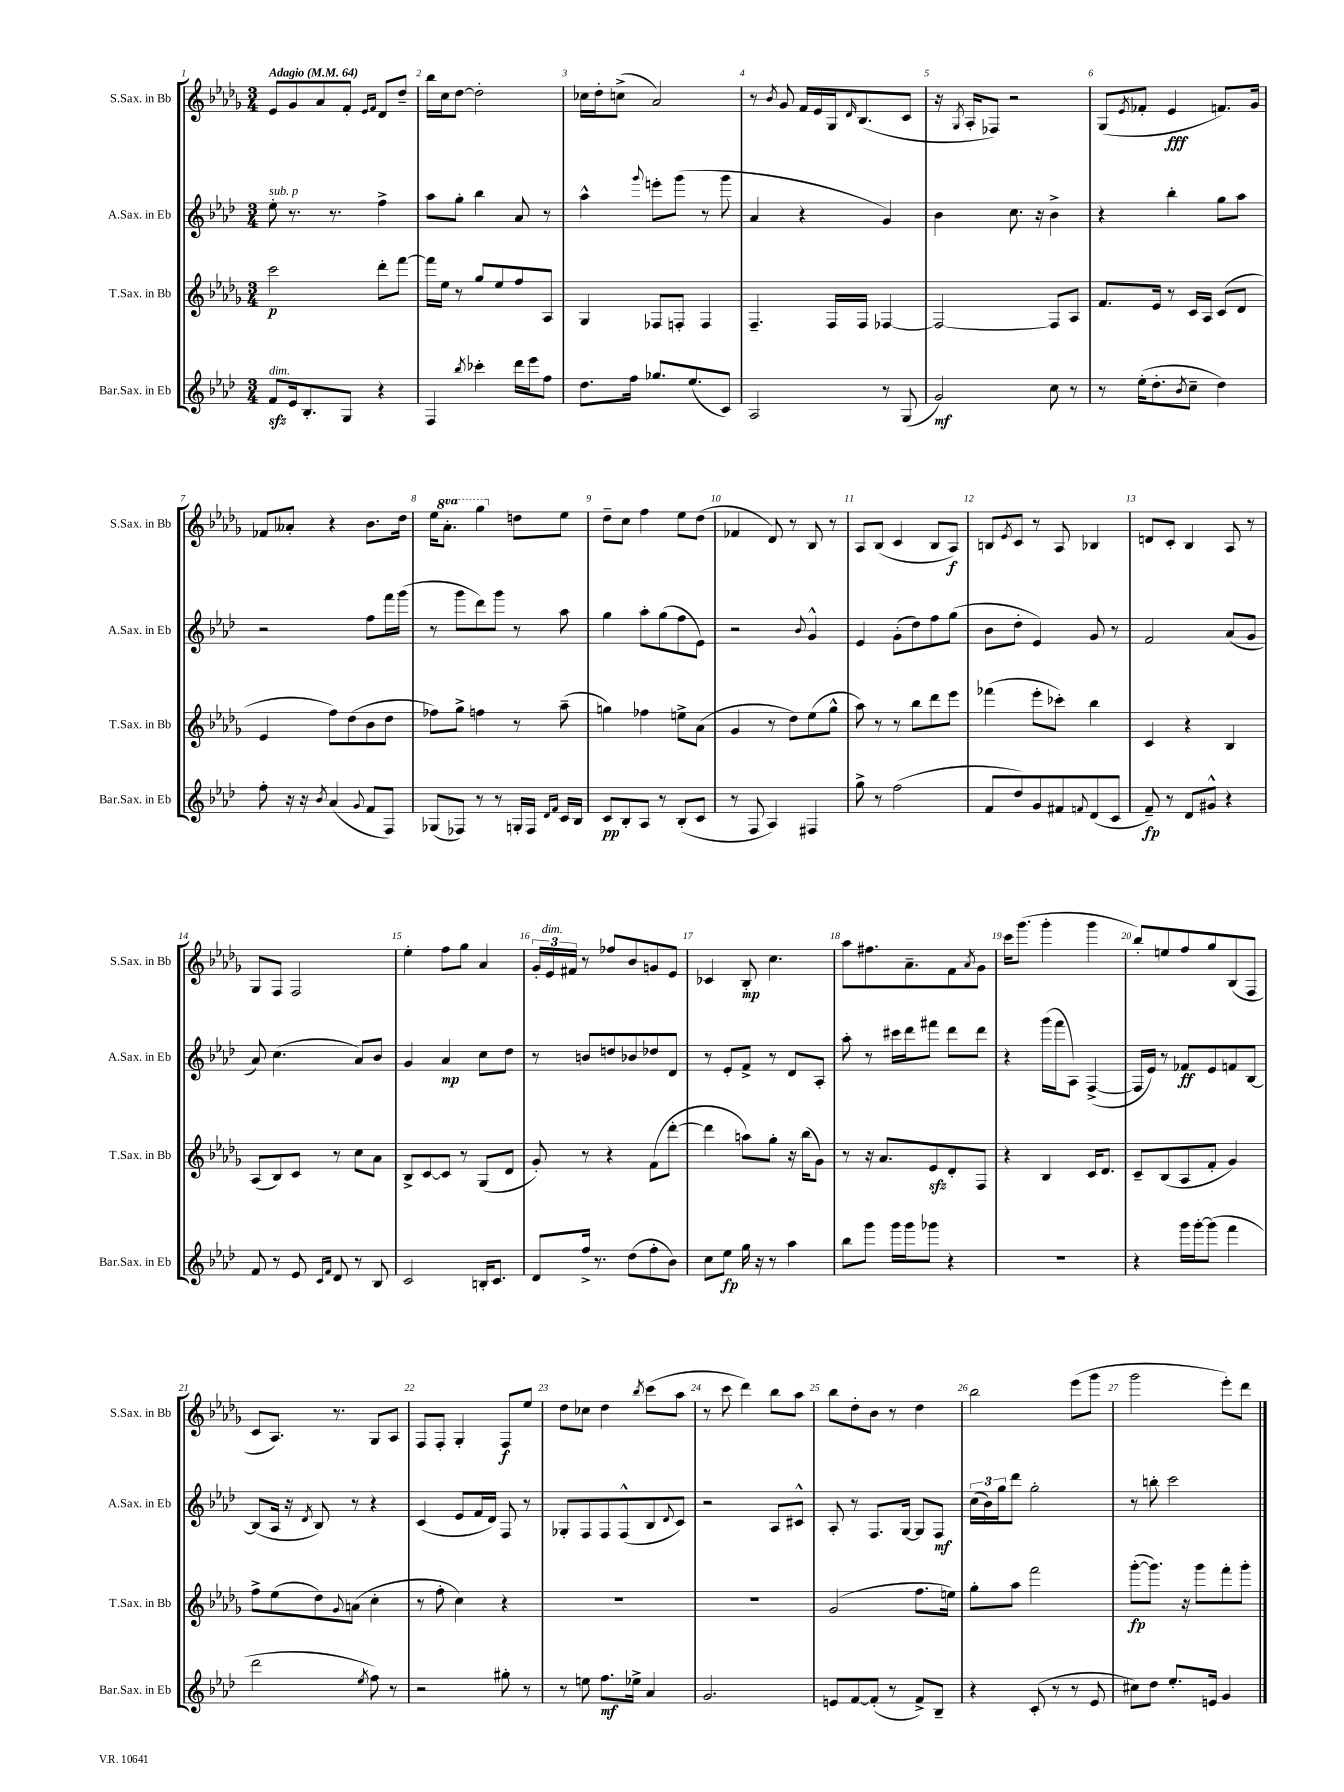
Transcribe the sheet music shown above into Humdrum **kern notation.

**kern	**kern	**kern	**kern
*staff4	*staff3	*staff2	*staff1
*clefG2	*clefG2	*clefG2	*clefG2
*k[b-e-a-d-]	*k[b-e-a-d-g-]	*k[b-e-a-d-]	*k[b-e-a-d-g-]
*M3/4	*M3/4	*M3/4	*M3/4
*MM64	*MM64	*MM64	*MM64
8f	2ccc	8ee-'	8e-
16e-	.	8.r	8g-
8.B-'	.	.	.
.	.	.	8a-
.	.	8.r	.
8G	.	.	8f'
.	.	.	16qqe-
.	.	.	16qqf
4r	8ddd-'	4ff^	8d-
.	[8fff	.	8dd-~
=	=	=	=
4F	16fff]	8aa-	16bb-
.	16ee-	.	16cc
.	8r	8gg'	[8dd-
8qbb-	.	.	.
4ccc-'	8gg-	4bb-	2dd-']
.	8ee-	.	.
16ddd-	8ff	8a-	.
16eee-	.	.	.
8ff	8A-	8r	.
=	=	=	=
8.dd-	4G-	4aa-^^	16cc-
.	.	.	16dd-'
.	.	.	(8cc^
16ff	.	.	.
.	.	8qqggg	.
8.gg-	8F-	8eee'	2a-)
.	8F'	(8ggg	.
(8.ee-	.	.	.
.	4F	8r	.
8c)	.	8ggg	.
=	=	=	=
2A-	4.F~	4a-	8r
.	.	.	8qb-
.	.	.	8g-
.	.	4r	16f
.	.	.	16e-
.	16F	.	16G-
.	.	.	16qqd-
.	16F	.	(8.B-
8r	[4F-	4g)	.
(8G	.	.	8c
=	=	=	=
2g)	2F-_	4b-	16r
.	.	.	8qG-
.	.	.	16A-'
.	.	.	8F-)
.	.	8.cc	2r
.	.	16r	.
8cc	8F-]	4b-^	.
8r	8A-	.	.
=	=	=	=
8r	8.f	4r	(8G-
.	.	.	8qe-
(16ee-'	.	.	8f-'
8.dd-'	16e-	.	.
.	8r	4bb-'	4e-
8qb-	.	.	.
8cc~	16c	.	.
.	16A-	.	.
4dd-)	(8c	8gg	8.f)
.	8d-	8aa-	.
.	.	.	16g-
=	=	=	=
8ff'	4e-	2r	8f-
16r	.	.	8a--'
16r	.	.	.
8qb-	.	.	.
(4a-	8ff)	.	4r
.	(8dd-	.	.
8qqg	.	.	.
8f	8b-	8ff	8.b-
8F)	8dd-	16fff	.
.	.	(16ggg	16dd-
=	=	=	=
(8G-	8ff-)	8r	16ee-
.	.	.	8.aa-'
8F-)	8gg-^	8ggg	.
8r	4ff	8ddd-)	4ggg-
8r	.	8ggg	.
16G'	8r	8r	8dd
16F-	.	.	.
16qqd-	.	.	.
16qqf	.	.	.
16c	(8aa-~	8aa-	8ee-
16B-	.	.	.
=	=	=	=
8c	4gg)	4gg	8dd-~
8B-'	.	.	8cc
8A-	4ff-	8aa-'	4ff
8r	.	(8gg	.
(8B-'	8ee^	8ff	8ee-
8c	(8a-	8e-)	(8dd-
=	=	=	=
8r	4g-	2r	4f-
8F	.	.	.
4A-)	8r	.	8d-)
.	8dd-)	.	8r
.	.	8qqb-	.
4F#	(8ee-	4g^^	8B-
.	8gg-^^	.	8r
=	=	=	=
8gg^	8aa-)	4e-	8A-
8r	8r	.	(8B-
(2ff	8r	(8g'	4c
.	8bb-	8dd-)	.
.	8ddd-	8ff	8B-
.	8eee-	(8gg	8A-)
=	=	=	=
8f	(4fff-	8b-	8B
.	.	.	8qe-
8dd-)	.	8dd-'	8c
8g	8eee-'	4e-)	8r
8f#	8ccc-')	.	8A-
8qqf	.	.	.
(8d-	4bb-	8g	4B-
8c	.	8r	.
=	=	=	=
8f~)	4c	2f	8d
8r	.	.	8c'
8d-	4r	.	4B-
8g#^^	.	.	.
4r	4B-	(8a-	8A-
.	.	8g	8r
=	=	=	=
8f	(8A-	8a-)	8G-
8r	8B-)	(4.cc	8F
8e-	8c	.	2F
16qqc	.	.	.
16qqf	.	.	.
8d-	8r	.	.
8r	8cc	8a-)	.
8B-	8a-	8b-	.
=	=	=	=
2c	8B-^	4g	4ee-'
.	[8c	.	.
.	8c]	4a-	8ff
.	8r	.	8gg-
16B'	(8G-	8cc	4a-
8.c	.	.	.
.	8d-	8dd-	.
=	=	=	=
8d-	8g-')	8r	24g-'
.	.	.	24e-
.	.	.	24f#
16ff^	8r	8b	8r
8.r	.	.	.
.	4r	8dd	8ff-
(8dd-	.	8b-	8b-
8ff'	(8f	8dd-	8g
8b-)	[8ddd-'	8d-	8e-
=	=	=	=
8cc	4ddd-]	8r	4c-
8ee-	.	8e-'	.
16gg	8aa)	8f^	8B-'
16r	.	.	.
8r	8gg-'	8r	4.cc
4aa-	16r	8d-	.
.	(16bb-	.	.
.	8g-)	8A-'	.
=	=	=	=
8bb-	8r	8aa-'	8aa-
8ggg	16r	8r	8.ff#
.	8.a-	.	.
16ggg	.	16ccc#	.
16ggg	.	16ddd-	8.a-~
8ggg-	8e-	8fff#	.
4r	8d-'	8ddd-	8f
.	.	.	8qa-
.	8F	8ddd-	8g-
=	=	=	=
2.r	4r	4r	16ccc
.	.	.	(8.ggg-
.	4B-	(16ggg	4ggg-'
.	.	16fff	.
.	.	8A-)	.
.	16c	([4F^	4ggg-
.	8.d-	.	.
=	=	=	=
4r	8c~	16F]	8bb-')
.	.	16e-)	.
.	(8B-	8r	8ee
16ggg	8A-	8f-	8ff
[16ggg'	.	.	.
(8ggg]	8f'	8e-	8gg-
4fff	4g-)	8f	(8B-
.	.	[8B-	8F
=	=	=	=
2ddd-	8ff^	(8B-]	8c
.	(8ee-	16A-	8.A-)
.	.	16r	.
.	.	8qd-	.
.	8dd-)	8B-)	.
.	.	.	8.r
.	8qqg-	.	.
.	(8a	8r	.
8qee-	.	.	.
8ff)	4cc'	4r	8G-
8r	.	.	8A-
=	=	=	=
2r	8r	(4c	8F
.	8ff'	.	8F'
.	4cc)	8e-	4G-'
.	.	16f	.
.	.	16d-)	.
8gg#'	4r	8F	8F
8r	.	8r	8ee-
=	=	=	=
8r	2.r	8G-'	8dd-
8ee	.	8F	8cc-
8.ff	.	8F	4dd-
.	.	(8F^^	.
16ee-^	.	.	.
.	.	.	8qbb-
4a-	.	8B-	(8ccc
.	.	8qqd-	.
.	.	8c)	8aa-
=	=	=	=
2.g	2.r	2r	8r
.	.	.	8ccc
.	.	.	4ddd-)
.	.	8A-	8bb-
.	.	8c#^^	8aa-
=	=	=	=
8e	(2g-	8A-'	8bb-
[8f	.	8r	8dd-'
(8f']	.	8.F	8b-
8r	.	.	8r
.	.	[16G	.
8f^)	8.ff	8G]	4dd-
8B-~	.	8F	.
.	16ee)	.	.
=	=	=	=
4r	8gg-'	(24cc	2bb-
.	.	24b-)	.
.	.	24gg	.
.	8aa-	8ddd-	.
(8c'	2fff	2gg'	.
8r	.	.	.
8r	.	.	(8eee-
8e-	.	.	8ggg-
=	=	=	=
8cc#)	([8ggg-'	8r	2ggg-
8dd-	8.ggg-])	8bb'	.
8.ee-'	.	2ccc	.
.	16r	.	.
.	8ggg-	.	.
16e	.	.	.
4g	8fff'	.	8eee-')
.	8ggg-'	.	8ddd-
==	==	==	==
*-	*-	*-	*-
